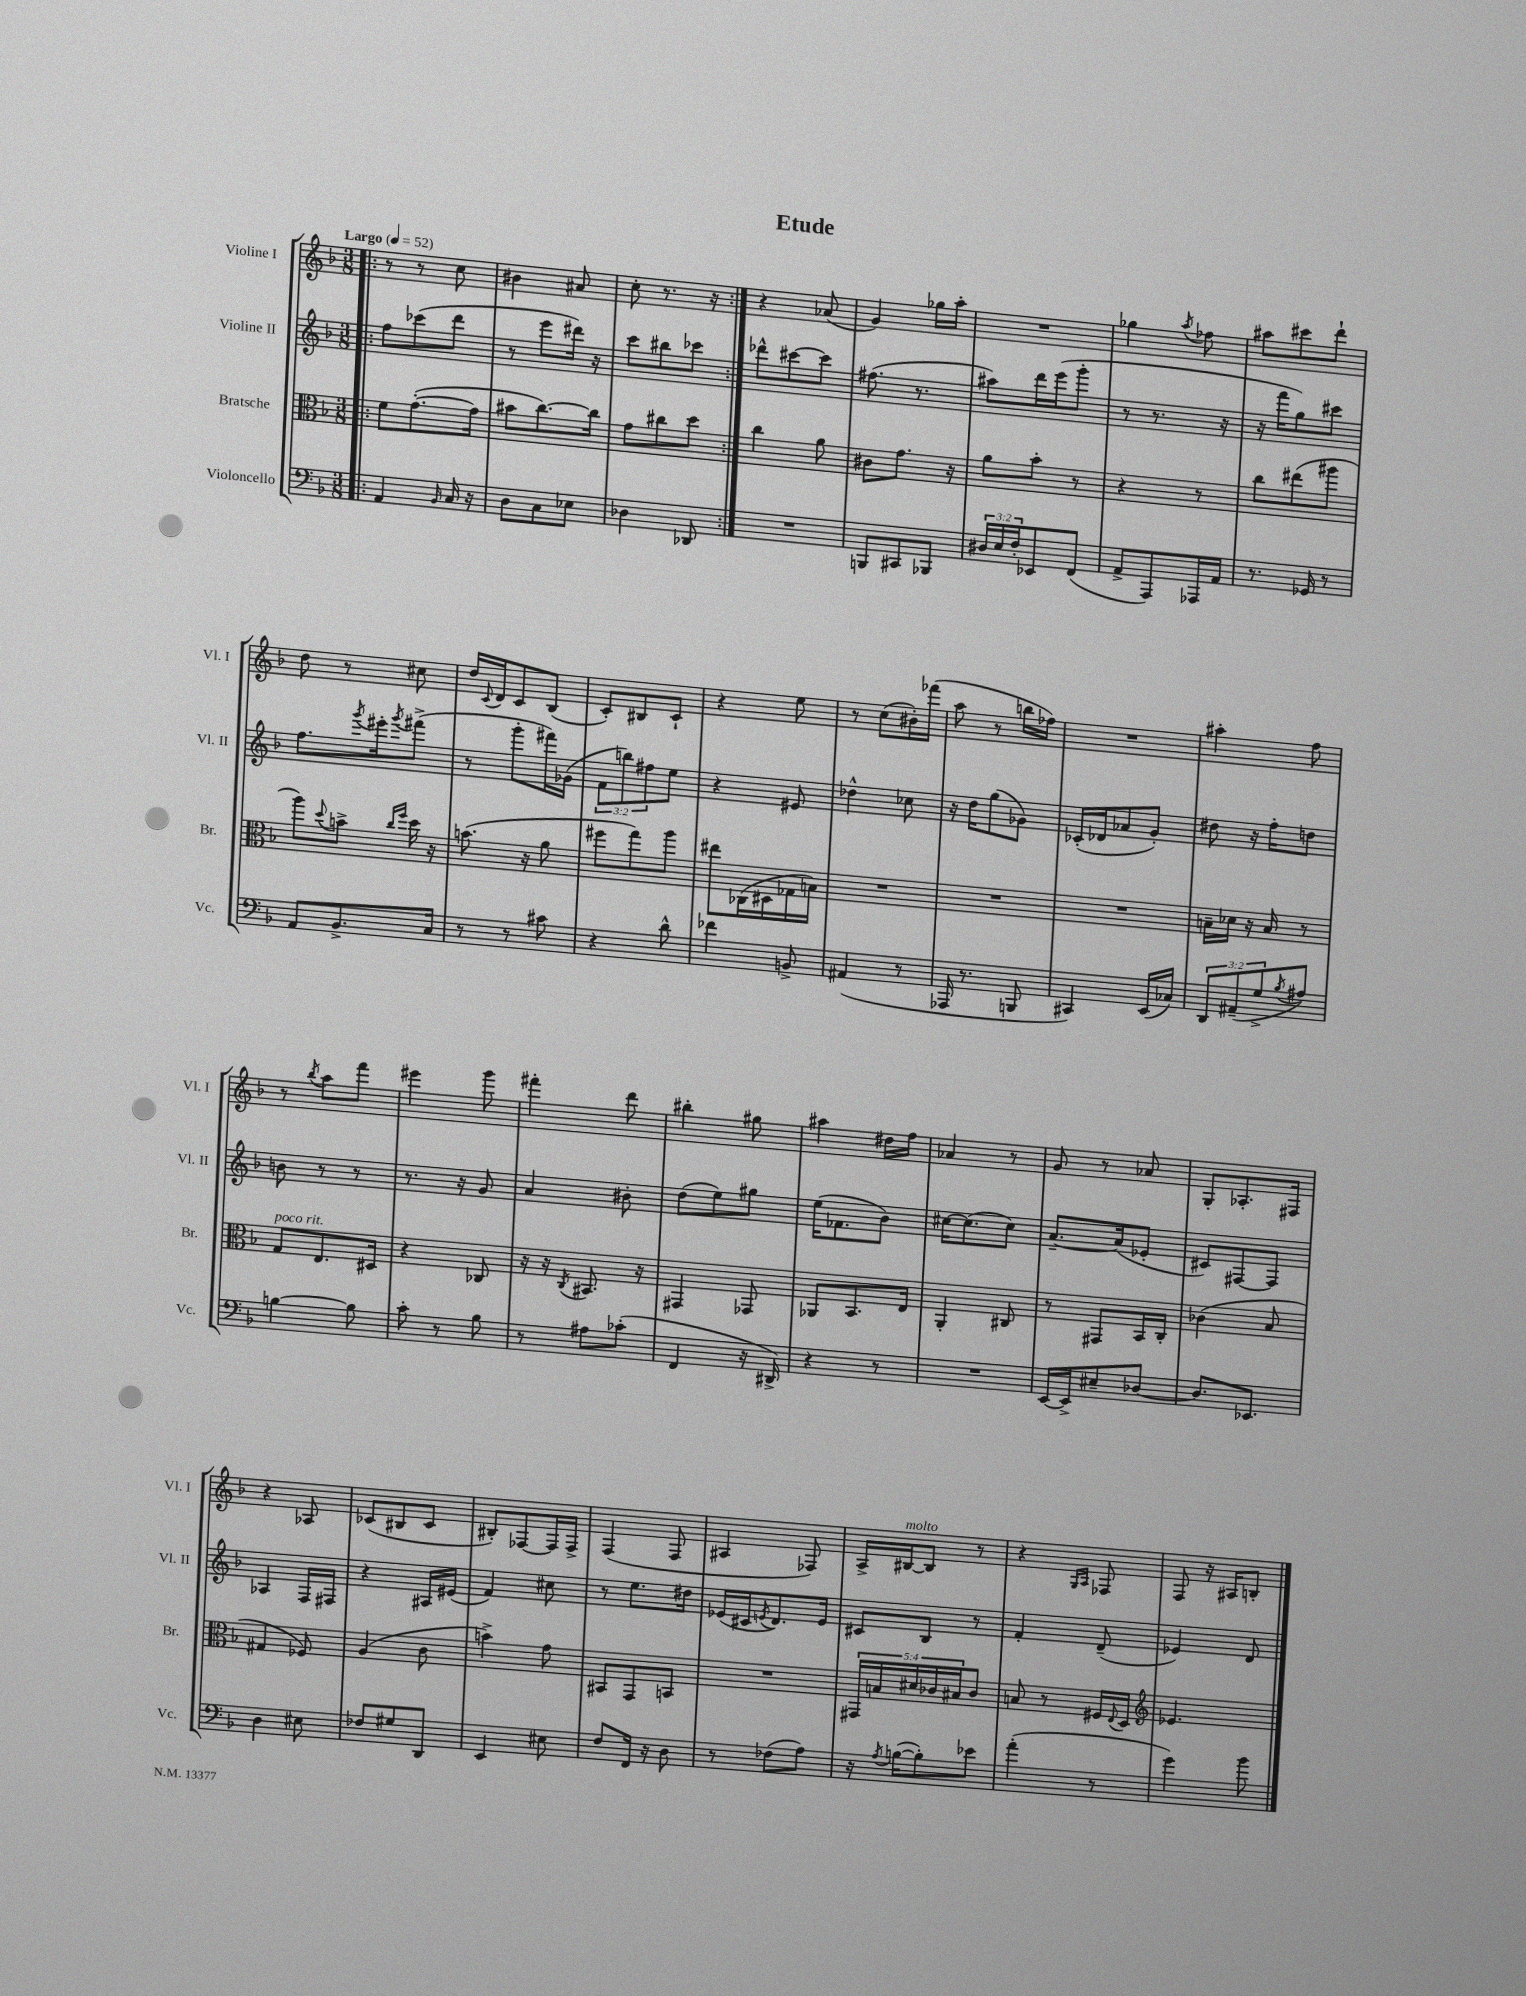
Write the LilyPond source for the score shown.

\header { title = "Etude" }
<<
\new StaffGroup <<
\new Staff = "s0" \with { instrumentName = "Violine I" shortInstrumentName = "Vl. I" } {
    \clef treble \key f \major \numericTimeSignature \time 3/8 \tempo "Largo" 4 = 52
    \repeat volta 2 { \bar ".|:" r8 r8 c''8 |
    bis'4 ais'8 |
    c''8-. r8. r16 | }
    r4 aes'8( |
    g'4) ges''16 a''16-. |
    R4. |
    ges''4 \acciaccatura { a''8 } fes''8 |
    ais''8 cis'''8 d'''8-! |
    d''8 r8 cis''8 |
    d''16 \appoggiatura { c'8 } d'16 c'8 bes8( |
    c'8-.) bis8 c'8-! |
    r4 e''8 |
    r8 c''8( bis'16-.) fes'''16( |
    a''8 r8 b''16 fes''16) |
    R4. |
    ais''4-. f''8 |
    r8 \acciaccatura { bes''8 } a''8 f'''8 |
    eis'''4 g'''8 |
    fis'''4-. d'''8 |
    bis''4-. gis''8 |
    ais''4 dis''16 f''16 |
    aes'4 r8 |
    g'8 r8 aes'8 |
    g8-. aes8.-. fis16 |
    r4 aes8 |
    ces'8( bis8 ces'8 |
    bis8-.) fes8~ fes16 fes16-> |
    f4( f8 |
    ais4 fes8) |
    a16-> bis16~^\markup { \italic "molto" } bis8 r8 |
    r4 \grace { g16 a16 } fes8 |
    f8 r16 ais16 b8-. \bar "|." |
}
\new Staff = "s1" \with { instrumentName = "Violine II" shortInstrumentName = "Vl. II" } {
    \clef treble \key f \major \numericTimeSignature \time 3/8 \override Staff.TupletNumber.text = #tuplet-number::calc-fraction-text
    \repeat volta 2 { \bar ".|:" f''8 ces'''8( d'''8 |
    r8 e'''8 dis'''16) r16 |
    c'''8 bis''8 ces'''8 | }
    des'''8-^ cis'''8~ cis'''8 |
    fis''8.( r8. |
    ais''8) d'''16 e'''16( g'''8-. |
    r8 r8. r16 |
    r16 f'''16 g''8) cis'''8 |
    f''8. \acciaccatura { g'''8 } eis'''16-. \acciaccatura { g'''8 } fis'''8->( |
    r8 g'''8-. fis'''16) ges'16( |
    \tuplet 3/2 { f'8 b''8) fis''8 } e''8 |
    r4 eis'8 |
    des''4-^ ces''8 |
    r16 d''16 g''8( ges'8) |
    ces'16-.( des'16 aes'8 g'8-.) |
    dis''8 r16 f''16-. d''8 |
    b'8 r8 r8 |
    r8. r16 g'8 |
    a'4 bis'8-. |
    d''8( e''8) gis''8 |
    e''16( fes'8. bes'8) |
    cis''16~ cis''8.( cis''8) |
    a'8.~-- a'16( ees'8-. |
    cis'8) fis8~ fis8 |
    aes4 f16 fis16 |
    r4 ais16 eis'16( |
    f'4) cis''8 |
    r8 e''8. dis''16 |
    ees'16( cis'16 \acciaccatura { e'8 } d'8.) e'16 |
    cis'8 bes8 r8 |
    f'4-. d'8--( |
    ees'4) d'8 \bar "|." |
}
\new Staff = "s2" \with { instrumentName = "Bratsche" shortInstrumentName = "Br." } {
    \clef alto \key f \major \numericTimeSignature \time 3/8 \override Staff.TupletNumber.text = #tuplet-number::calc-fraction-text
    \repeat volta 2 { \bar ".|:" f'8 g'8.~-.( g'16 |
    bis'8 c''8.~) c''16 |
    g'8 cis''8 d''8 | }
    c''4 a'8 |
    cis'8 g'8. r16 |
    a'8 bes'8-. r8 |
    r4 r8 |
    c''8 eis''8( ais''8 |
    a''8) \appoggiatura { d''8 } b'8-> \grace { c''16 f''16 } d''16 r16 |
    b'8.( r16 a'8 |
    fis''8 g''8) a''8 |
    eis''8 ces16( dis16 ges16 b16) |
    R4. |
    R4. |
    R4. |
    b16-- des'16 r16 b16 r8 |
    g8^\markup { \italic "poco rit." } e8. dis16 |
    r4 ces8 |
    r16 r16 \acciaccatura { c8 } bis,8. r16 |
    gis,4 ges,8 |
    aes,8 bes,8. e16 |
    a,4-. cis8 |
    r8 gis,8 bes,16 c16-. |
    ces'4( bes8 |
    gis4 fes8) |
    a4( c'8 |
    b'4->) g'8 |
    bis,8 g,8 b,8 |
    R4. |
    \tuplet 5/4 { gis,16 b16 dis'16 ces'16 bis16 } ces'8 |
    b8 r8 fis16 \appoggiatura { e8 } d16 |
    \clef treble ees'4. \bar "|." |
}
\new Staff = "s3" \with { instrumentName = "Violoncello" shortInstrumentName = "Vc." } {
    \clef bass \key f \major \numericTimeSignature \time 3/8 \override Staff.TupletNumber.text = #tuplet-number::calc-fraction-text
    \repeat volta 2 { \bar ".|:" a,4 \grace { bes,16 } c16 r16 |
    d8 c8 ees8 |
    des4 des,8 | }
    R4. |
    b,,8 cis,8 bes,,8 |
    \tuplet 3/2 { dis16 e16 f16-. } ees,8 f,8( |
    a,8-> a,,8) aes,,16 a,16 |
    r8. ges,16 r8 |
    a,8 bes,8.-> c16 |
    r8 r8 cis'8 |
    r4 d'8-^ |
    fes'4 b,8-> |
    ais,4( r8 |
    aes,,16 r8. b,,8 |
    cis,4) e,16( ces16) |
    \tuplet 3/2 { d,8 ais,8--( g8-> } \acciaccatura { bes8 } ais8) |
    b4~ b8 |
    c'8-. r8 bes8 |
    r8 ais8 ces'8-.( |
    f,4 r16 dis,16->) |
    r4 r8 |
    R4. |
    e,16~ e,16-> eis8-- des8~ |
    des8. ees,8. |
    d4 eis8 |
    fes8 gis8 d,8 |
    e,4 eis8 |
    f8 f,16 r16 d8 |
    r8 fes8( a8) |
    r16 \acciaccatura { a8 } b16~( b8-.) ees'8 |
    a'4-.( r8 |
    g'4) bes'8 \bar "|." |
}
>>
>>
\layout { \context { \Score \remove "Bar_number_engraver" } }
